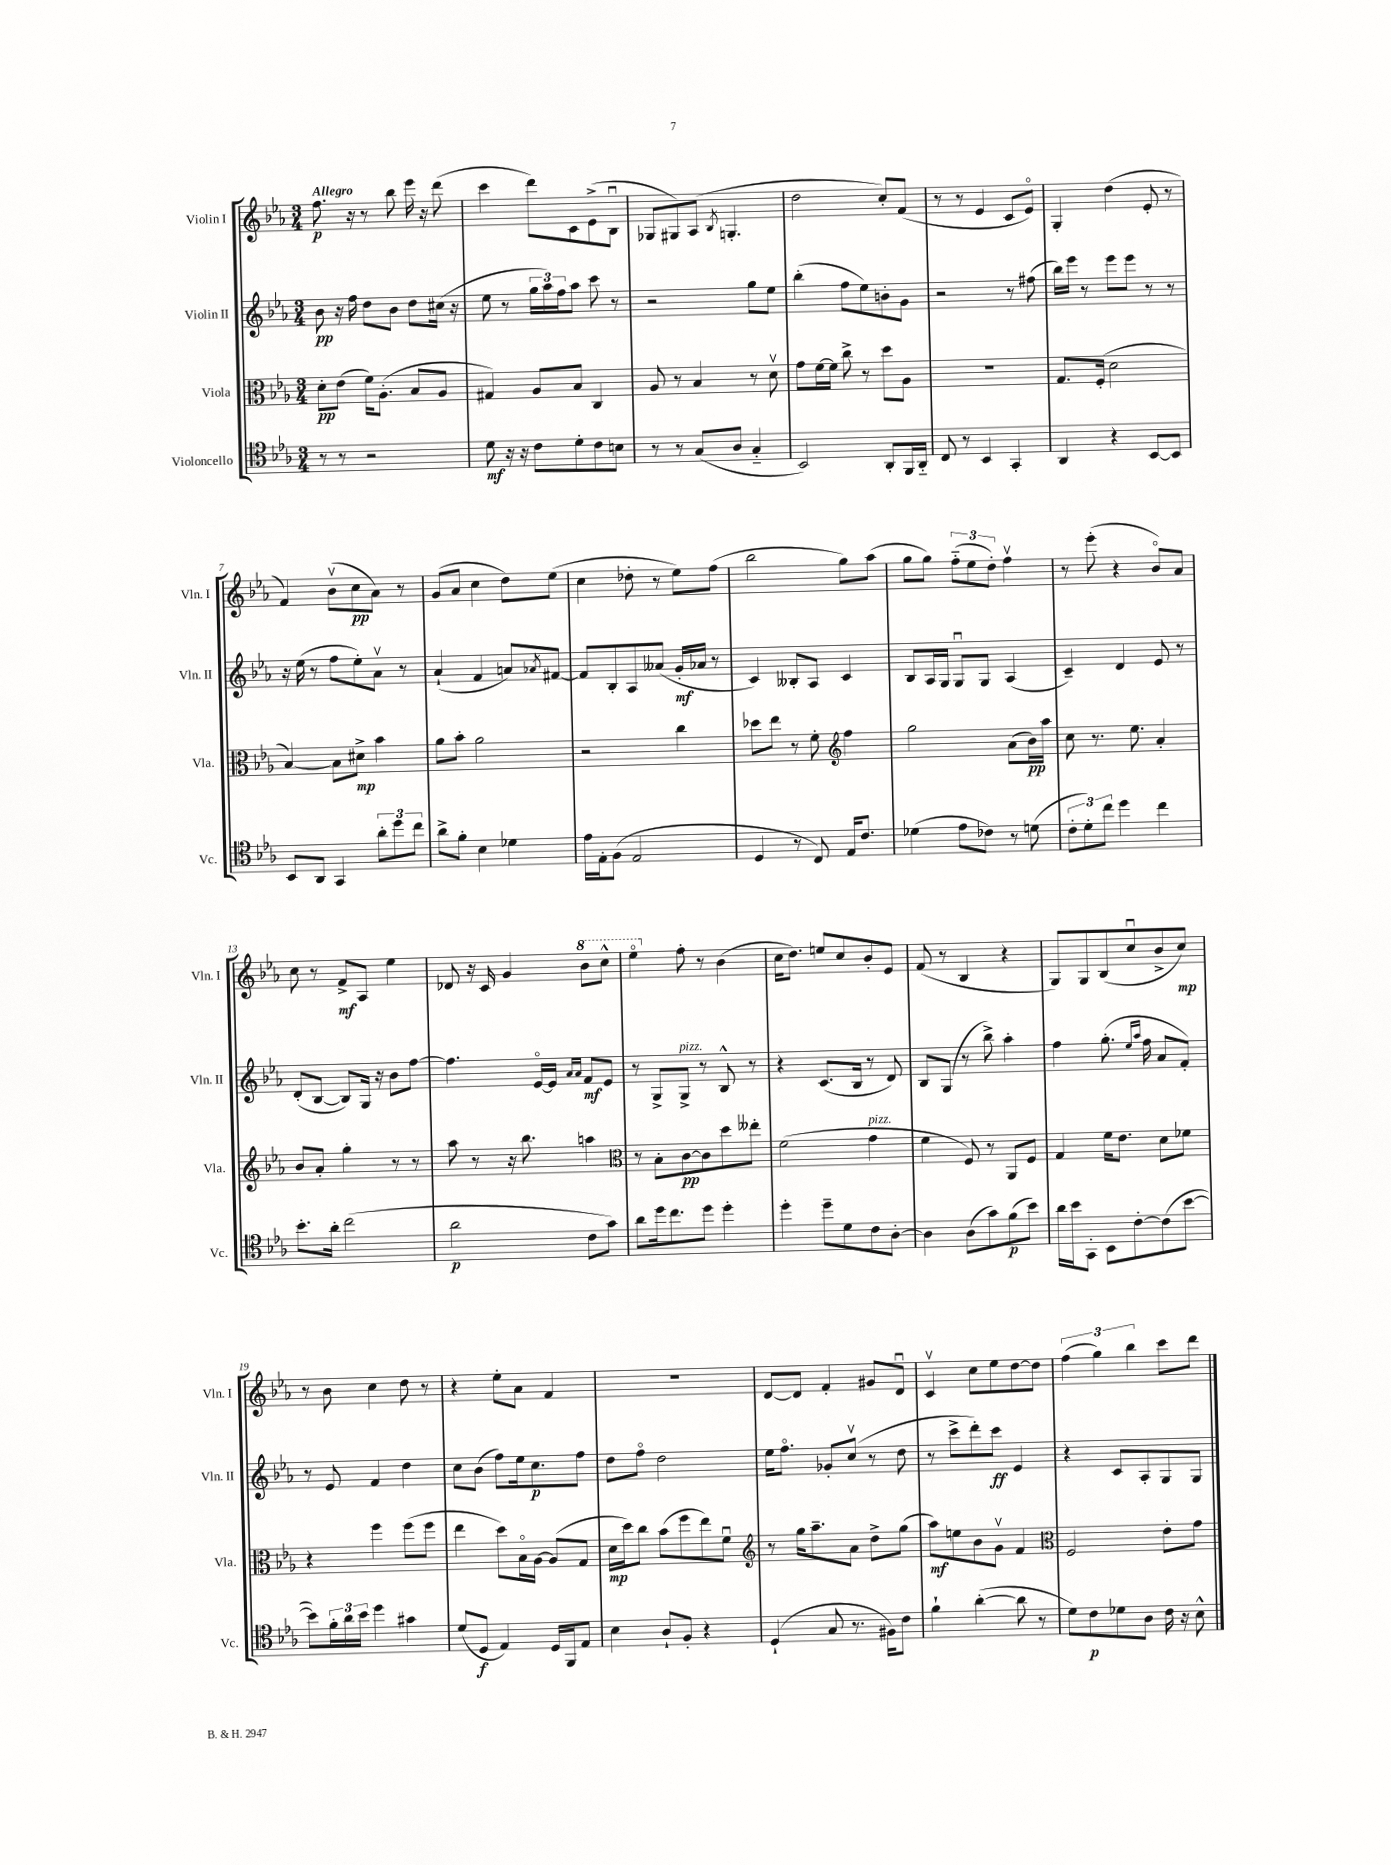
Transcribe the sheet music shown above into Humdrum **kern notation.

**kern	**dynam	**kern	**dynam	**kern	**dynam	**kern	**dynam
*part4	*part4	*part3	*part3	*part2	*part2	*part1	*part1
*staff4	*staff4	*staff3	*staff3	*staff2	*staff2	*staff1	*staff1
*I"Violoncello	*	*I"Viola	*	*I"Violin II	*	*I"Violin I	*
*I'Vc.	*	*I'Vla.	*	*I'Vln. II	*	*I'Vln. I	*
*clefC4	*	*clefC3	*	*clefG2	*	*clefG2	*
*k[b-e-a-]	*	*k[b-e-a-]	*	*k[b-e-a-]	*	*k[b-e-a-]	*
*M3/4	*	*M3/4	*	*M3/4	*	*M3/4	*
=1	=1	=1	=1	=1	=1	=1	=1
!	!	!	!	!	!	!LO:TX:a:B:t=Allegro	!
8r	.	8d'\L	pp	8b-\	pp	8.ff\	p
8r	.	(8e-\J	.	16r	.	.	.
.	.	.	.	16ff\	.	16r	.
2r	.	16f\KL)	.	8dd\L	.	8r	.
.	.	(8.A-'\J	.	.	.	.	.
.	.	.	.	8b-\J	.	8bb-\	.
.	.	8B-/L	.	8dd\L	.	16eee-\	.
.	.	.	.	.	.	16r	.
.	.	8A-/J	.	(16cc#X\Jk	.	(8ddd\	.
.	.	.	.	16r	.	.	.
=2	=2	=2	=2	=2	=2	=2	=2
8d\	mf	4G#X/)	.	8ee-\	.	4ccc\	.
16r	.	.	.	8r	.	.	.
16r	.	.	.	.	.	.	.
8c\L	.	8A-/L	.	24gg\LL	.	8ddd\L)	.
.	.	.	.	24aa-\)	.	.	.
.	.	.	.	24ff\J	.	.	.
8d'\	.	8B-/J	.	8aa-\J	.	8c\	.
8c\	.	4C/	.	8ccc\	.	(8e-^\	.
8Bn\J	.	.	.	8r	.	8B-u\J	.
=3	=3	=3	=3	=3	=3	=3	=3
8r	.	8A-/	.	2r	.	8G-X/L	.
8r	.	8r	.	.	.	8G#X/)	.
(8G/L	.	4B-/	.	.	.	(8A-/J	.
.	.	.	.	.	.	8qB-/	.
8A-/J	.	.	.	.	.	4.Gn'/	.
4G/	.	8r	.	8gg\L	.	.	.
.	.	8dv\	.	8ee-\J	.	.	.
=4	=4	=4	=4	=4	=4	=4	=4
2BB-/)	.	8g\L	.	(4bb-'\	.	2dd\	.
.	.	[16f\L	.	.	.	.	.
.	.	16f\JJ]	.	.	.	.	.
.	.	8cc^\	.	8ff\L	.	.	.
.	.	8r	.	8ee-\)	.	.	.
8AA-'/L	.	8dd\L	.	8bn'\	.	8cc'/L)	.
16FF/L	.	8A-\J	.	8g\J	.	(8f/J	.
16AA-/JJ	.	.	.	.	.	.	.
=5	=5	=5	=5	=5	=5	=5	=5
8C/	.	2.r	.	2r	.	8r	.
8r	.	.	.	.	.	8r	.
4BB-/	.	.	.	.	.	4e-/	.
4GG'/	.	.	.	8r	.	8c/L	.
.	.	.	.	(8ff#X\	.	8e-/J)	.
=6	=6	=6	=6	=6	=6	=6	=6
4AA-/	.	8.G/L	.	16bb-\LL)	.	4G'/	.
.	.	.	.	16eee-\JJ	.	.	.
.	.	.	.	8r	.	.	.
.	.	(16F'/Jk	.	.	.	.	.
4r	.	2d\	.	8eee-\L	.	(4dd\	.
.	.	.	.	8eee-\J	.	.	.
[8BB-/L	.	.	.	8r	.	8e-'/	.
8BB-/J]	.	.	.	8r	.	8r	.
!!LO:LB:g=z
=7	=7	=7	=7	=7	=7	=7	=7
8BB-/L	.	[4B-/)	.	16r	.	4f/)	.
.	.	.	.	(16ee-\	.	.	.
8AA-/J	.	.	.	8r	.	.	.
4GG/	.	8B-\L]	.	8ff\L	.	(8b-v\L	.
.	.	8d#X^\J	mp	8ee-'\)	.	8cc\	pp
12a-'\L	.	4b-\	.	8a-v\J	.	8a-\J)	.
12dd\	.	.	.	.	.	.	.
.	.	.	.	8r	.	8r	.
12cc\J	.	.	.	.	.	.	.
=8	=8	=8	=8	=8	=8	=8	=8
8a-^\L	.	8a-\L	.	(4a-`/	.	(8g/L	.
8f'\J	.	8b-'\J	.	.	.	8a-/J	.
4B-\	.	2a-\	.	4f/	.	4cc\	.
4d-X\	.	.	.	8an/L)	.	8dd\L)	.
.	.	.	.	8qa-X/	.	.	.
.	.	.	.	[8f#X/J	.	(8ee-\J	.
=9	=9	=9	=9	=9	=9	=9	=9
16e-\LL	.	2r	.	8f#/L]	.	4cc\	.
16E-'\J	.	.	.	.	.	.	.
(8F\J	.	.	.	8B-'/	.	.	.
2E-/	.	.	.	8A-/	.	8dd-X'\	.
.	.	.	.	(8a--X/J	.	8r	.
.	.	4cc\	.	16g'/LL	mf	8ee-\L)	.
.	.	.	.	16a-X/JJ	.	.	.
.	.	.	.	8r	.	(8ff\J	.
=10	=10	=10	=10	=10	=10	=10	=10
4D/	.	8dd-X\L	.	4c/)	.	2bb-\	.
.	.	8ee-\J	.	.	.	.	.
8r	.	8r	.	8B--X'/L	.	.	.
8C/)	.	8f'\	.	8A-/J	.	.	.
*	*	*clefG2	*	*	*	*	*
16E-/KL	.	4ff\	.	4c/	.	8gg\L)	.
8.c/J	.	.	.	.	.	.	.
.	.	.	.	.	.	(8aa-\J	.
=11	=11	=11	=11	=11	=11	=11	=11
(4d-X\	.	2gg\	.	8B-/L	.	8gg\L	.
.	.	.	.	16A-/L	.	8gg\J)	.
.	.	.	.	16G/JJ	.	.	.
8e-\L	.	.	.	8Gu/L	.	(12ff\L	.
.	.	.	.	.	.	12ee-\	.
8c-X\J)	.	.	.	8G/J	.	.	.
.	.	.	.	.	.	12dd'\J)	.
8r	.	(8a-\L	.	(4A-/	.	4ffv\	.
(8dn\	.	16b-\L)	pp	.	.	.	.
.	.	16aa-\JJ	.	.	.	.	.
=12	=12	=12	=12	=12	=12	=12	=12
12c'\L	.	8cc\	.	4c~/)	.	8r	.
12d'\)	.	.	.	.	.	.	.
.	.	8.r	.	.	.	(8eee-'\	.
12cc\J	.	.	.	.	.	.	.
4dd\	.	.	.	4d/	.	4r	.
.	.	8.ee-\	.	.	.	.	.
4cc\	.	4a-'/	.	8e-/	.	8b-/L)	.
.	.	.	.	8r	.	8a-/J	.
!!LO:LB:g=z
=13	=13	=13	=13	=13	=13	=13	=13
8.b-'\L	.	8b-/L	.	(8d'/L	.	8cc\	.
.	.	8a-'/J	.	[8B-/J	.	8r	.
16a-'\Jk	.	.	.	.	.	.	.
(2cc\	.	4gg'\	.	8B-/L])	.	8f^/L	mf
.	.	.	.	16G/Jk	.	8A-/J	.
.	.	.	.	16r	.	.	.
.	.	8r	.	8b-\L	.	4ee-\	.
.	.	8r	.	[8ff\J	.	.	.
=14	=14	=14	=14	=14	=14	=14	=14
2a-\	p	8aa-\	.	4.ff\]	.	8d-X/	.
.	.	8r	.	.	.	16r	.
.	.	.	.	.	.	16c/	.
.	.	16r	.	.	.	4g/	.
.	.	8.bb-\	.	.	.	.	.
.	.	.	.	[16e-/LL	.	.	.
.	.	.	.	16e-/JJ]	.	.	.
.	.	.	.	16qqa-/LL	.	.	.
.	.	.	.	16qqa-/JJ	.	.	.
*	*	*	*	*	*	*8va	*
8c\L	.	4aan\	.	8f/L	mf	8bb-\L	.
8g\J)	.	.	.	8e-/J	.	8ccc^^\J	.
=15	=15	=15	=15	=15	=15	=15	=15
*	*	*clefC3	*	*	*	*	*
8a-\L	.	8r	.	8r	.	4eee-\	.
16dd\k	.	8B-'\L	.	8G^/L	.	.	.
8.cc\	.	.	.	.	.	.	.
*	*	*	*	*	*	*X8va	*
!	!	!	!	!LO:TX:a:i:t=pizz.	!	!	!
.	.	[8c\	pp	8G^/J	.	8ff'\	.
8dd\J	.	8c\]	.	8r	.	8r	.
4dd'\	.	8dd\	.	8B-^^/	.	(4b-\	.
.	.	8ee--X'\J	.	8r	.	.	.
=16	=16	=16	=16	=16	=16	=16	=16
4dd'\	.	(2f\	.	4r	.	16cc\KL	.
.	.	.	.	.	.	8.dd\J)	.
8dd~\L	.	.	.	(8.c/L	.	8een/L	.
8d\	.	.	.	.	.	8cc/	.
.	.	.	.	16B-/Jk	.	.	.
!	!	!LO:TX:a:i:t=pizz.	!	!	!	!	!
8c\	.	4g\	.	8r	.	8b-'/	.
[8A-'\J	.	.	.	8d/)	.	8e-/J	.
=17	=17	=17	=17	=17	=17	=17	=17
4A-\]	.	4f\	.	8B-/L	.	(8f/	.
.	.	.	.	(8G/J	.	8r	.
(8A-\L	.	8F/)	.	8r	.	4B-/	.
8g\)	.	8r	.	8bb-^\)	.	.	.
(8f\	p	8AA-/L	.	4aa-'\	.	4r	.
8b-\J)	.	8F/J	.	.	.	.	.
=18	=18	=18	=18	=18	=18	=18	=18
16a-\LL	.	4G/	.	4ff\	.	8G/L)	.
16b-\J	.	.	.	.	.	.	.
8GG'\J	.	.	.	.	.	8G/	.
8BB-\L	.	16f\KL	.	(8.gg'\	.	(8B-/	.
.	.	8.e-\J	.	.	.	.	.
[8c'\	.	.	.	.	.	8ccu/	.
.	.	.	.	16qqee-/LL	.	.	.
.	.	.	.	16qqaa-/JJ	.	.	.
.	.	.	.	16ff\	.	.	.
(8c\]	.	8d\L	.	8a-/L	.	8b-^/	.
[8b-\J	.	8f-X\J	.	8f'/J)	.	8cc/J)	mp
!!LO:LB:g=z
=19	=19	=19	=19	=19	=19	=19	=19
8b-\L])	.	4r	.	8r	.	8r	.
24f'\L	.	.	.	8e-/	.	8b-\	.
24a-\	.	.	.	.	.	.	.
24b-\JJ	.	.	.	.	.	.	.
4dd\	.	4ff\	.	4f/	.	4cc\	.
4g#X\	.	(8ff\L	.	4dd\	.	8dd\	.
.	.	8ff\J	.	.	.	8r	.
=20	=20	=20	=20	=20	=20	=20	=20
(8d/L	.	4ee-\	.	8cc\L	.	4r	.
8D/J	f	.	.	(8b-\J	.	.	.
4E-/)	.	8dd\L)	.	8ff\L)	.	8ee-'\L	.
.	.	16B-\L	.	16ee-\k	.	8a-\J	.
.	.	[16A-\JJ	.	8.cc\	p	.	.
16D/LL	.	(8A-/L]	.	.	.	4f/	.
16FF/J	.	.	.	.	.	.	.
8E-/J	.	8G/J	.	8ff\J	.	.	.
=21	=21	=21	=21	=21	=21	=21	=21
4B-\	.	16d\LL	mp	8dd\L	.	2.r	.
.	.	16dd\J)	.	.	.	.	.
.	.	8cc\J	.	8ff\J	.	.	.
8A-`/L	.	(8b-\L	.	2dd\	.	.	.
8F'/J	.	8ff\	.	.	.	.	.
4r	.	8ee-\)	.	.	.	.	.
.	.	8fu\J	.	.	.	.	.
=22	=22	=22	=22	=22	=22	=22	=22
*	*	*clefG2	*	*	*	*	*
(4D`/	.	8r	.	16ee-\KL	.	[8d/L	.
.	.	.	.	8.ff\J	.	.	.
.	.	16gg\KL	.	.	.	8d/J]	.
.	.	8.aa-~\	.	.	.	.	.
8G/	.	.	.	8g-X'/L	.	4f'/	.
8.r	.	8a-\J	.	(8ccv/J	.	.	.
.	.	8dd^\L	.	8r	.	8g#X/L	.
16F#X\KL)	.	.	.	.	.	.	.
8c\J	.	(8gg\J	.	8dd\	.	8du/J	.
=23	=23	=23	=23	=23	=23	=23	=23
4f`\	.	8aa-\L)	mf	8r	.	4cv/	.
.	.	8een\	.	8ccc^\L	.	.	.
([4a-'\	.	8b-\	.	8ddd'\)	.	8cc\L	.
.	.	8gv\J	.	8ccc\J	ff	8ee-\	.
8a-\]	.	4f/	.	4e-/	.	[8dd\	.
8r	.	.	.	.	.	8dd\J]	.
=24	=24	=24	=24	=24	=24	=24	=24
*	*	*clefC3	*	*	*	*	*
8d\L)	.	2F/	.	4r	.	(6ff\	.
8c\	p	.	.	.	.	.	.
.	.	.	.	.	.	6gg\)	.
8d-X\	.	.	.	8c/L	.	.	.
.	.	.	.	.	.	6bb-\	.
8A-\J	.	.	.	8A-'/	.	.	.
16c\	.	8e-'\L	.	8G/	.	8ccc\L	.
16r	.	.	.	.	.	.	.
8B-^^\	.	8g\J	.	8G/J	.	8ddd\J	.
==	==	==	==	==	==	==	==
*-	*-	*-	*-	*-	*-	*-	*-
